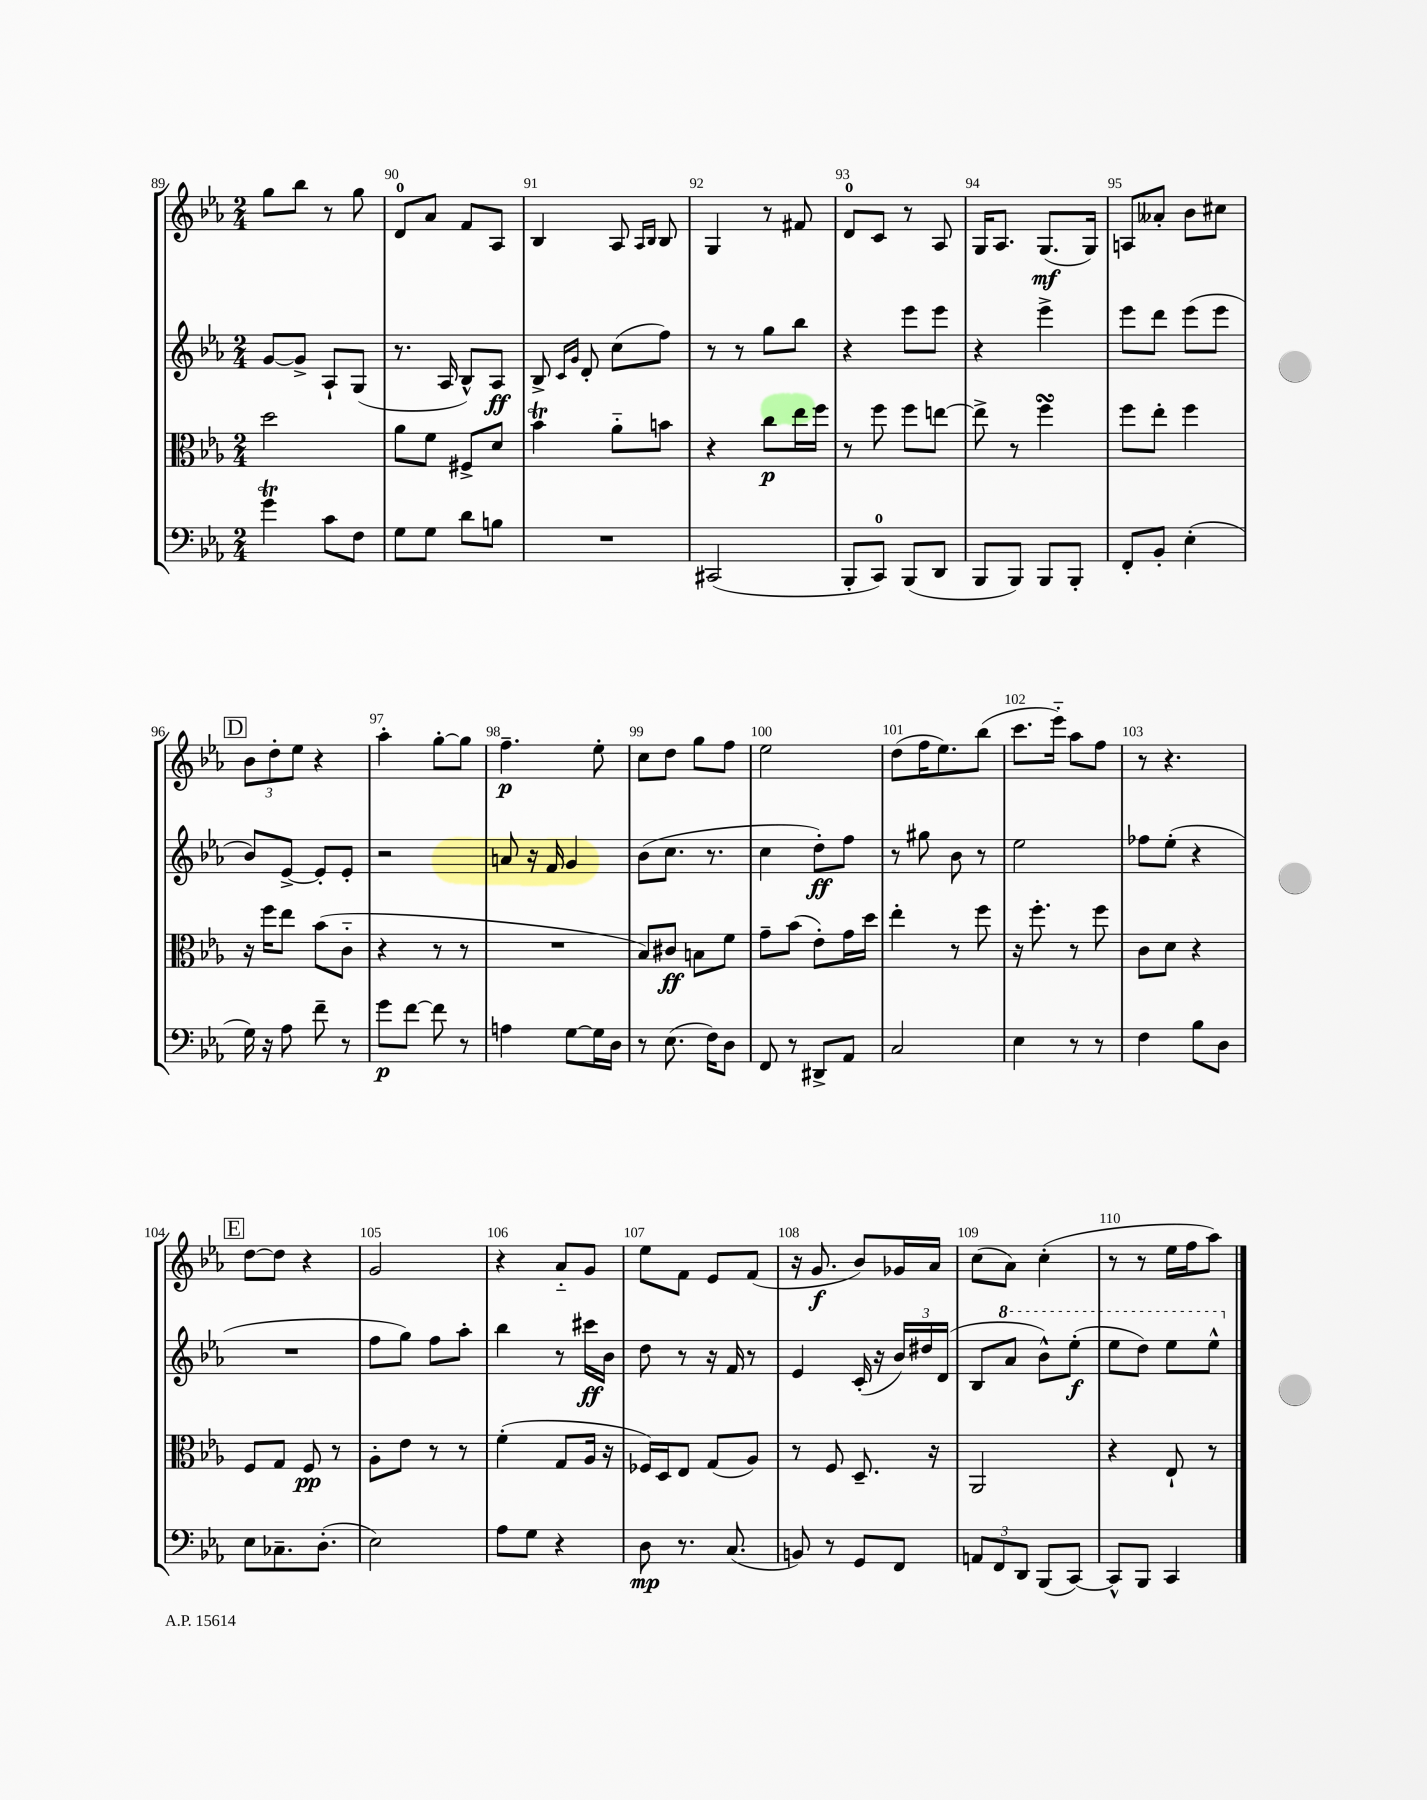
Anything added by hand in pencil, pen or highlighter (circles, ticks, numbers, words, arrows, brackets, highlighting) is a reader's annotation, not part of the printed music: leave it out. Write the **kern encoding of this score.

**kern	**kern	**kern	**kern
*staff4	*staff3	*staff2	*staff1
*clefF4	*clefC3	*clefG2	*clefG2
*k[b-e-a-]	*k[b-e-a-]	*k[b-e-a-]	*k[b-e-a-]
*M2/4	*M2/4	*M2/4	*M2/4
4g	2dd	[8g	8gg
.	.	8g^]	8bb-
8c	.	8A-`	8r
8F	.	(8G	8gg
=	=	=	=
8G	8a-	8.r	8d
8G	8f	.	8a-
.	.	16A-	.
8d	8F#^	8B-^^)	8f
8B	8d	8A-	8A-
=	=	=	=
2r	4b-	8B-^	4B-
.	.	16qqc	.
.	.	16qqg	.
.	.	8d'	.
.	8a-'~	(8cc	8A-
.	.	.	16qqA-
.	.	.	16qqB-
.	8b	8ff)	8B-
=	=	=	=
(2CC#	4r	8r	4G
.	.	8r	.
.	8cc	8gg	8r
.	16ee-	8bb-	8f#
.	16ff	.	.
=	=	=	=
8BBB-'	8r	4r	8d
8CC)	8ff	.	8c
(8BBB-	8ff	8eee-	8r
8DD	[8ee	8eee-	8A-
=	=	=	=
8BBB-	8ee^]	4r	16G
.	.	.	8.A-
8BBB-)	8r	.	.
8BBB-	4ff	4eee-^	(8.G
8BBB-'	.	.	.
.	.	.	16G)
=	=	=	=
8FF'	8ff	8eee-	8A
8BB-'	8ee-'	8ddd	8a--'
(4E-'	4ff	(8eee-	8b-
.	.	8eee-	8cc#
=	=	=	=
16G)	16r	8b-)	12b-
16r	16ff	.	.
.	.	.	12dd'
8A-	8ee-	[8e-^	.
.	.	.	12ee-
8f~	(8b-	8e-']	4r
8r	8c'~	8e-'	.
=	=	=	=
8g	4r	2r	4aa-'
[8f	.	.	.
8f]	8r	.	[8gg'
8r	8r	.	8gg]
=	=	=	=
4A	2r	8a	4.ff~
.	.	16r	.
.	.	16f	.
[8G	.	4g	.
16G]	.	.	8ee-'
16D	.	.	.
=	=	=	=
8r	8B-)	(8b-	8cc
(8.E-	8c#	8.cc	8dd
.	8B	.	8gg
16F)	.	8.r	.
8D	8f	.	8ff
=	=	=	=
8FF	8g~	4cc	2ee-
8r	(8b-	.	.
8DD#^	8e-')	8dd')	.
8AA-	16g	8ff	.
.	16dd	.	.
=	=	=	=
2C	4ee-'	8r	(8dd
.	.	8gg#	16ff
.	.	.	8.ee-)
.	8r	8b-	.
.	8ff	8r	(8bb-
=	=	=	=
4E-	16r	2ee-	8.ccc
.	8.ff'	.	.
.	.	.	16eee-'~)
8r	8r	.	8aa-
8r	8ff	.	8ff
=	=	=	=
4F	8c	8ff-	8r
.	8d	(8ee-'	4.r
8B-	4r	4r	.
8D	.	.	.
=	=	=	=
8E-	8F	2r	[8dd
8.C-~	8G	.	8dd]
.	8F	.	4r
(8.D'	.	.	.
.	8r	.	.
=	=	=	=
2E-)	8A-'	8ff	2g
.	8e-	8gg)	.
.	8r	8ff	.
.	8r	8aa-'	.
=	=	=	=
8A-	(4f'	4bb-	4r
8G	.	.	.
4r	8G	8r	8a-'~
.	16A-	16ccc#	8g
.	16r	16b-	.
=	=	=	=
8D	16F-)	8dd	8ee-
.	16D	.	.
8.r	8E-	8r	8f
.	(8G	16r	8e-
(8.C	.	16f	.
.	8A-)	8r	(8f
=	=	=	=
8BB)	8r	4e-	16r
.	.	.	8.g
8r	8F	.	.
8GG	8.D~	(16c'	8b-)
.	.	16r	.
8FF	.	24b-)	16g-
.	.	24dd#	.
.	16r	.	16a-
.	.	(24d	.
=	=	=	=
12AA	2AA-	8B-	(8cc
12FF	.	.	.
.	.	8aa-	8a-)
12DD	.	.	.
(8BBB-	.	8bb-^^)	(4cc'
[8CC)	.	(8eee-'	.
=	=	=	=
8CC^^]	4r	8eee-	8r
8BBB-	.	8ddd)	8r
4CC	8E-`	8eee-	16ee-
.	.	.	16ff
.	8r	8eee-^^	8aa-)
==	==	==	==
*-	*-	*-	*-
